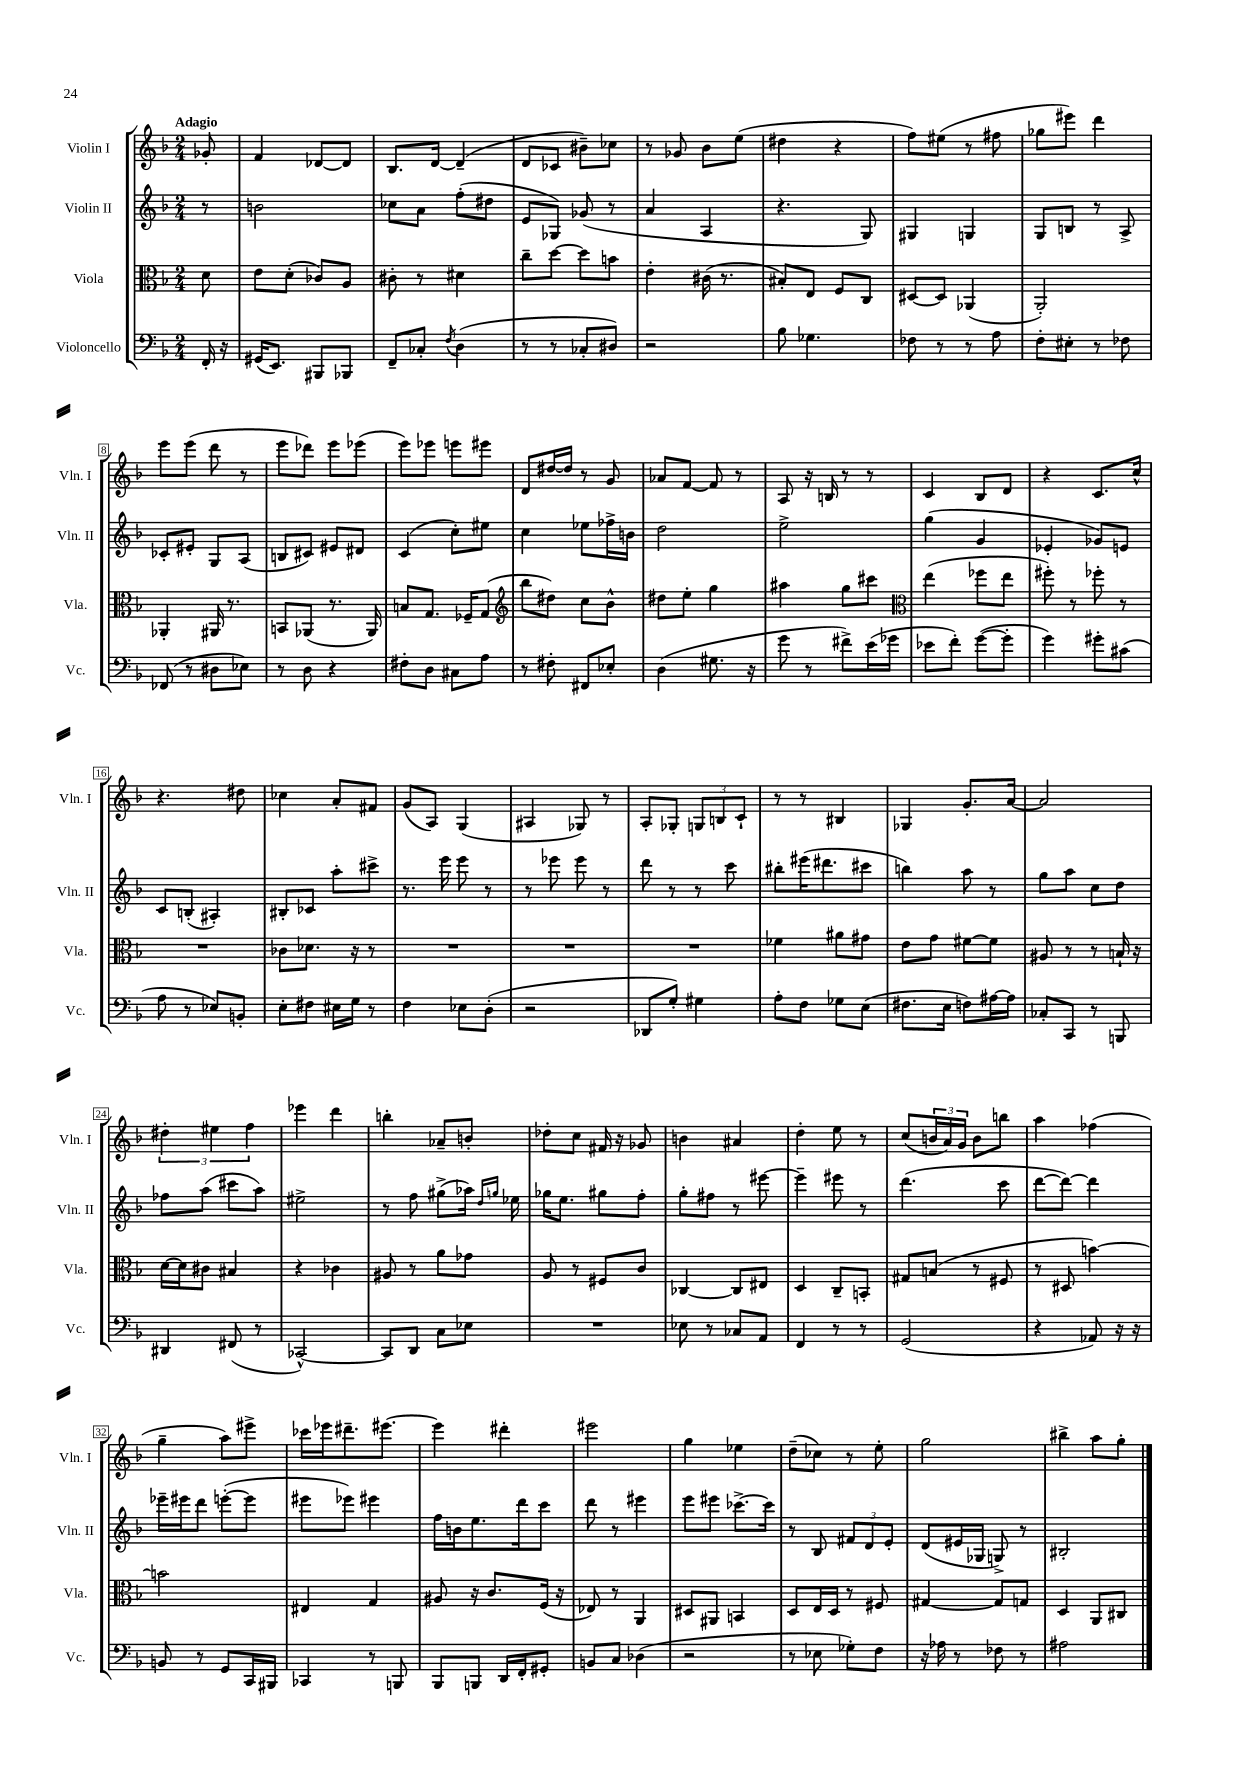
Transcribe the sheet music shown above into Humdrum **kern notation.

**kern	**kern	**kern	**kern
*staff4	*staff3	*staff2	*staff1
*clefF4	*clefC3	*clefG2	*clefG2
*k[b-]	*k[b-]	*k[b-]	*k[b-]
*M2/4	*M2/4	*M2/4	*M2/4
16FF'	8d	8r	8g-'
16r	.	.	.
=	=	=	=
(16GG#	8e	2b	4f
8.EE)	.	.	.
.	(8d'	.	.
8BBB#	8c-)	.	[8d-
8BBB-	8A	.	8d-]
=	=	=	=
8FF~	8c#'	8cc-	8.B-
8C-'	8r	8a	.
.	.	.	[16d
8qF	.	.	.
(4D	4d#	(8ff'	(4d~]
.	.	8dd#	.
=	=	=	=
8r	8cc~	8e	8d
8r	[8dd	8G-)	8c-
8C-'	8dd]	(8g-	8b#~)
8D#)	8b	8r	8cc-
=	=	=	=
2r	4e'	4a	8r
.	.	.	8g-
.	(16c#	4A	8b-
.	8.r	.	.
.	.	.	(8ee
=	=	=	=
8B-	8B#')	4.r	4dd#
4.G-	8E	.	.
.	8F	.	4r
.	8C	8G)	.
=	=	=	=
8F-	[8D#	4G#	8ff)
8r	8D#]	.	(8ee#
8r	(4AA-	4G	8r
8A	.	.	8ff#
=	=	=	=
8F'	2AA')	8G	8gg-
8E#'	.	8B	8eee#)
8r	.	8r	4ddd
8F-	.	8A^	.
=	=	=	=
(8FF-	4AA-'	8c-'	8eee
8r	.	8e#'	(8eee
8D#	16AA#	8G	8ddd
.	8.r	.	.
8E-)	.	(8A	8r
=	=	=	=
8r	8BB	8B	8eee
8D	(8AA-	8c#)	8ddd-)
4r	8.r	8e#	8eee
.	.	8d#	(8eee-
.	16AA-)	.	.
=	=	=	=
8F#'	8B	(4c	8eee)
8D	8.G	.	8eee-
8C#	.	8cc')	8eee
.	16F-~	.	.
8A	(8G	8ee#	8eee#
=	=	=	=
*	*clefG2	*	*
8r	8bb-	4cc	8d
8F#'	8dd#)	.	[16dd#
.	.	.	16dd#]
8FF#	8cc	8ee-	8r
8E-'	8b-^^	16ff-^	8g
.	.	16b	.
=	=	=	=
(4D	8dd#	2dd	8a-
.	8ee'	.	[8f
8.G#	4gg	.	8f]
.	.	.	8r
16r	.	.	.
=	=	=	=
8g	4aa#	2ee^	8A
8r	.	.	16r
.	.	.	16B
8f#^)	8gg	.	8r
(16e	8ccc#	.	8r
16g-	.	.	.
=	=	=	=
*	*clefC3	*	*
8e-	(4ee	(4gg	4c
8f')	.	.	.
([8g	8ff-	4g	8B-
8g']	8ee	.	8d
=	=	=	=
4g)	8ff#')	4e-'	4r
.	8r	.	.
8g#'	8ff-'	8g-)	8.c
(8c#	8r	8e	.
.	.	.	16cc^^
=	=	=	=
8A	2r	8c	4.r
8r	.	(8B'	.
8E-)	.	4A#')	.
8BB'	.	.	8dd#
=	=	=	=
8E'	8c-	8B#'	4cc-
8F#	8.d-	8c-	.
16E#	.	8aa'	8a'
16G	16r	.	.
8r	8r	8ccc#^	8f#
=	=	=	=
4F	2r	8.r	(8g
.	.	.	8A)
.	.	16eee	.
8E-	.	8eee	(4G
(8D'	.	8r	.
=	=	=	=
2r	2r	8r	4A#
.	.	8eee-	.
.	.	8eee-	8G-)
.	.	8r	8r
=	=	=	=
8DD-	2r	8ddd	8A'
8G')	.	8r	8G-'
4G#	.	8r	12G
.	.	.	12B
.	.	8ccc	.
.	.	.	12c`
=	=	=	=
8A'	4f-	8bb#'	8r
8F	.	(16eee#	8r
.	.	8.ddd#	.
8G-	8a#	.	4B#
(8E	8g#	8ccc#	.
=	=	=	=
8.F#	8e	4bb)	4G-
.	8g	.	.
16E	.	.	.
8F)	[8f#	8aa	8.g'
[16A#	8f#]	8r	.
16A#]	.	.	[16a
=	=	=	=
8C-'	8A#	8gg	2a]
8CC	8r	8aa	.
8r	8r	8cc	.
8BBB	16B`	8dd	.
.	16r	.	.
=	=	=	=
4DD#	[16d	8ff-	6dd#'
.	16d]	.	.
.	8c#	(8aa	.
.	.	.	6ee#
(8FF#	4B#	8ccc#	.
.	.	.	6ff
8r	.	8aa)	.
=	=	=	=
[2CC-^^)	4r	2ee#^	4eee-
.	4c-	.	4ddd
=	=	=	=
8CC-]	8A#	8r	4bb'
8DD	8r	8ff	.
8C	8a	(8gg#^	8a-~
8E-	8g-	16aa-)	8b'
.	.	16qqdd	.
.	.	16qqgg	.
.	.	16ee-	.
=	=	=	=
2r	8A	16gg-	8dd-'
.	.	8.ee	.
.	8r	.	8cc
.	8F#	8gg#	16f#
.	.	.	16r
.	8c	8ff'	8g-
=	=	=	=
8E-	[4C-	8gg'	4b
8r	.	8ff#	.
8C-	8C-]	8r	4a#
8AA	8E#	[8eee#	.
=	=	=	=
4FF	4D	4eee#~]	4dd'
8r	8C~	8eee#	8ee
8r	8BB'	8r	8r
=	=	=	=
(2GG	8G#	(4.ddd	(8cc
.	(8B	.	24b
.	.	.	24a)
.	.	.	24g
.	8r	.	8b
.	8F#	8ccc	8bb
=	=	=	=
4r	8r	[8ddd	4aa
.	8D#	8ddd_)	.
8AA-)	[4b)	4ddd]	(4ff-
16r	.	.	.
16r	.	.	.
=	=	=	=
8BB	2b]	16eee-~	4gg~
.	.	16eee#	.
8r	.	8ddd	.
8GG	.	([8eee'	8aa)
16CC	.	8eee]	8eee#^
16BBB#	.	.	.
=	=	=	=
4CC-	4E#	8eee#	16ccc-
.	.	.	16eee-
.	.	8eee-)	8.ddd#~
8r	4G	4eee#	.
.	.	.	[8.eee#
8BBB	.	.	.
=	=	=	=
8BBB-	8A#	16ff	4eee#]
.	.	16b	.
8BBB	16r	8.ee	.
.	8.c	.	.
16DD	.	.	4ddd#'
16FF'	.	16ddd	.
8GG#'	(16F	8ccc	.
.	16r	.	.
=	=	=	=
8BB	8E-)	8ddd	2eee#
8C	8r	8r	.
(4D-	4AA	4eee#	.
=	=	=	=
2r	8D#	8eee	4gg
.	8AA#	8eee#	.
.	4BB	[8.ccc-^	4ee-
.	.	16ccc-]	.
=	=	=	=
8r	8D	8r	(8dd~
8E-	16E	8B-	8cc-)
.	16D	.	.
8G-')	8r	12f#	8r
.	.	12d	.
8F	8F#	.	8ee'
.	.	12e'	.
=	=	=	=
16r	[4G#	(8d	2gg
16A-	.	.	.
8r	.	16e#	.
.	.	16G-	.
8F-	8G#]	8G^)	.
8r	8G	8r	.
=	=	=	=
2A#	4D	2B#'	4bb#^
.	8AA	.	8aa
.	8C#	.	8gg'
==	==	==	==
*-	*-	*-	*-
